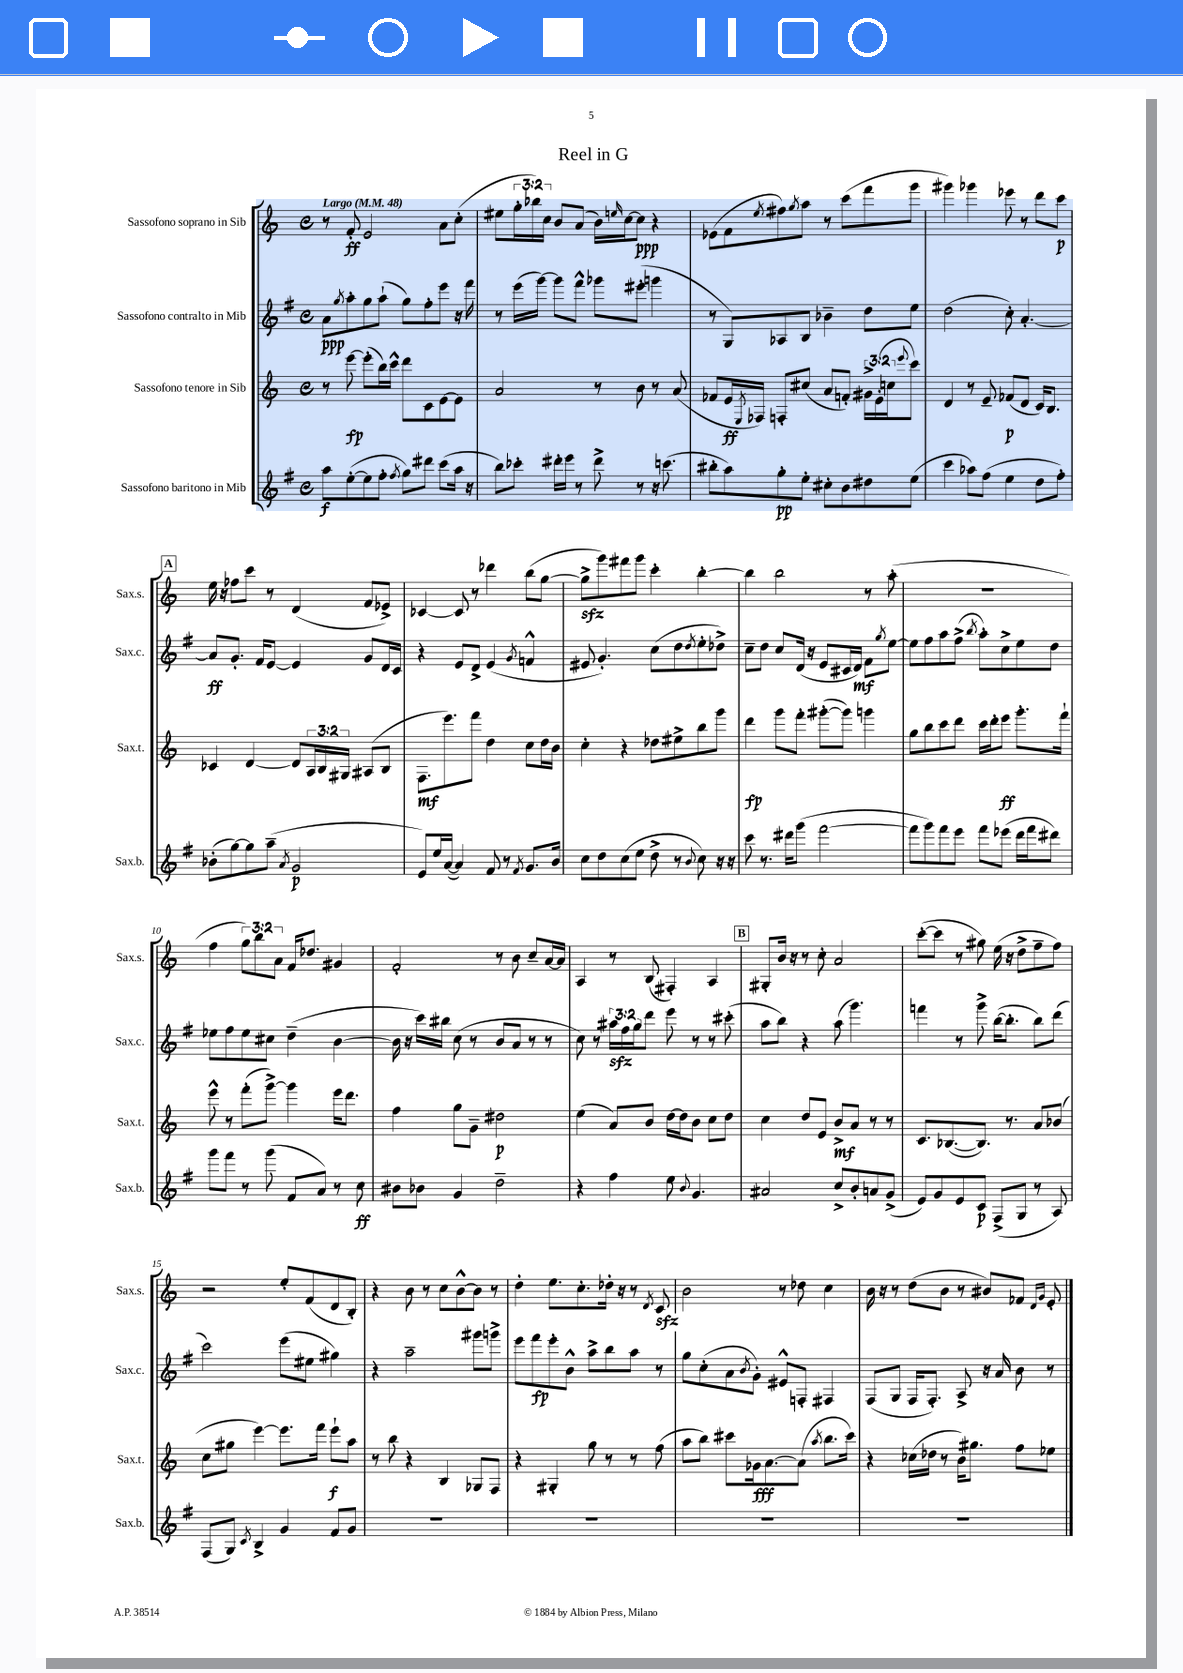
\header { title = "Reel in G" }
<<
\new StaffGroup <<
\new Staff = "s0" \with { instrumentName = "Sassofono soprano in Sib" shortInstrumentName = "Sax.s." } {
    \clef treble \key c \major \defaultTimeSignature \time 4/4 \override Staff.TupletNumber.text = #tuplet-number::calc-fraction-text \tempo "Largo" 4 = 48
    r8 f'8-.\ff e'2 a'8 c''8-.( |
    eis''8 \tuplet 3/2 { g''16-. bes''16) c''16 } b'8 a'8( b'16) \grace { e''16 } c''16~ c''8\ppp r4 |
    ees'8( f'8 \acciaccatura { e''8 } fis''8) \acciaccatura { g''8 } a''8 r8 c'''8( f'''8 g'''8 |
    gis'''4) ges'''4 ees'''8 r8 d'''8 c'''8\p |
    \mark \markup { \box "A" } e''16 r16 fes''8 c'''8 r8 d'4( f'8 ees'8->) |
    ces'4~ ces'8 r8 des'''4 b''8( g''8~ |
    g''8->\sfz g'''8) fis'''8 g'''8 c'''4-. b''4~-. |
    b''4 b''2 r8 a''8-.( |
    R1 |
    f''4 \tuplet 3/2 { g''8) b''8 a'8 } f'16 des''8. gis'4 |
    f'2-. r8 b'8 c''8-- a'16~ a'16 |
    a4 r8 b8( fis4-.) a4 |
    \mark \markup { \box "B" } gis8-. b'16 r16 r8 c''8-. a'2 |
    c'''8~-.( c'''8 r8 gis''8) e''16( r16 d''8-> f''8-- f''8) |
    r2 e''8-. f'8( d'8 b8-.) |
    r4 b'8 r8 c''8 b'8~-^ b'8 r8 |
    d''4-. e''8. c''8.-. des''16-. r16 r8 \acciaccatura { d'8 } c'8\sfz |
    b'2 r8 des''8 c''4 |
    b'16 r16 r8 d''8( b'8 r8 bis'8) fes'8 \grace { d'16 g'16 } e'8-. \bar "|." |
}
\new Staff = "s1" \with { instrumentName = "Sassofono contralto in Mib" shortInstrumentName = "Sax.c." } {
    \clef treble \key g \major \defaultTimeSignature \time 4/4 \override Staff.TupletNumber.text = #tuplet-number::calc-fraction-text
    a'8\ppp \acciaccatura { g''8 } a''8-. g''8 a''8-!( g''8) fis''8-. e'''8 r16 fis'''16 |
    r8 e'''16( g'''16~) g'''8 fis'''8-^ ges'''8 eis'''8-.( g'''4 |
    r8 g8) aes8 b8 bes'4-- d''8 e''8 |
    d''2( c''8-.) a'4.~-. |
    \mark \markup { \box "A" } a'8\ff g'8.-. fis'16 e'8~ e'4 g'8 d'16 c'16 |
    r4 e'8 d'8-> e'4( \acciaccatura { g'8 } f'4-^ |
    eis'8 g'4.-.) c''8( d''8 \acciaccatura { d''8 } e''8-. des''8->) |
    c''8-- d''8 c''8 d'16( r16 e'8 cis'16 d'16\mf) fis'8 \acciaccatura { g''8 } e''8~ |
    e''8 fis''8 a''8 fis''8->( \acciaccatura { b''8 } a''8-.) c''8-> e''8 d''8 |
    ees''8 fis''8 ees''8 cis''8 d''4--( b'4~ |
    b'16 r16 c'''16) bis''16 c''8( r8 b'8 a'8 r8 r8 |
    c''8) r8 \tuplet 3/2 { ais''16\sfz fis''16 g''16 } d'''8 e'''8 r8 r8 cis'''8-.( |
    \mark \markup { \box "B" } a''8 b''8) r4 a''8( g'''4.) |
    f'''4 r8 g'''8-> b''16~( b''8.-. b''8) d'''8( |
    c'''2) e'''8( eis''8 gis''4) |
    r4 a''2-- gis'''8 g'''8-> |
    e'''8 fis'''8\fp e'''8-. b'8-^ a''8-> b''8 a''8 r8 |
    g''8 c''8-.( a'8 \acciaccatura { b'8 } g'8-.) eis'8-^ f8-. fis4 |
    fis8( g8 fis16 fis8.-.) a8-> r16 a'16 b'8 r8 \bar "|." |
}
\new Staff = "s2" \with { instrumentName = "Sassofono tenore in Sib" shortInstrumentName = "Sax.t." } {
    \clef treble \key c \major \defaultTimeSignature \time 4/4 \override Staff.TupletNumber.text = #tuplet-number::calc-fraction-text
    r8 e'''8~\fp e'''8-.( b''16) c'''16-^ d'''8 c'8 e'8~ e'8 |
    a'2 r8 b'8 r8 a'8( |
    fes'8 e'16\ff \acciaccatura { e8 } fes16) f8-. cis''8( a'8 f'8-.) \tuplet 3/2 { gis'16-> e'16-.( c''16 } \appoggiatura { e'''8 } c'''8) |
    d'4 r8 e'8-- fes'8\p( d'8 c'16) b8. |
    \mark \markup { \box "A" } ces'4 d'4~ d'8 \tuplet 3/2 { a16 b16 gis16 } ais8( b8 |
    f8.\mf e'''8.) f'''8 d''4 c''8 d''16 b'16 |
    c''4-. r4 des''8 eis''8-> b''8 g'''8 |
    d'''4\fp g'''8 f'''8-. gis'''8~-.( gis'''8) g'''4 |
    g''8 b''8 c'''8 d'''8 c'''16 d'''16-. e'''8\ff g'''8.-. f'''16-! |
    e'''8-^ r8 f'''8-.( g'''8~->) g'''4 e'''16 d'''8. |
    f''4 g''8 g'8-- dis''2\p |
    e''4( a'8) b'8 d''16~ d''16 b'8 c''8 d''8 |
    \mark \markup { \box "B" } c''4 d''8 e'8 b'8->\mf a'8 r8 r8 |
    c'8. bes8.~( bes8.) r8. a'8 bes'8( |
    c''8 gis''8 e'''4~) e'''8. f'''16 e'''8-!\f a''8 |
    r8 b''8 r4 b4 ges8 f8 |
    r4 gis4-. g''8 r8 r8 f''8( |
    a''8 b''8) cis'''8 ges'16\fff a'8.~ a'8( \acciaccatura { a''8 } b''8. cis'''16) |
    r4 ces''16( des''16 r8 b'16) gis''8. f''8 ees''8 \bar "|." |
}
\new Staff = "s3" \with { instrumentName = "Sassofono baritono in Mib" shortInstrumentName = "Sax.b." } {
    \clef treble \key g \major \defaultTimeSignature \time 4/4
    a''8\f e''8~-.( e''8 fis''8-. \acciaccatura { fis''8 } g''8) dis'''8 c'''8( a''16 r16 |
    b''8) ces'''8-. dis'''16-. e'''16 r8 dis'''8-> r8 r16 c'''8.( |
    bis''8-. a''8) g''8-.\pp e''8-. cis''8-. b'8 dis''8 e''8( |
    c'''4 aes''8) fis''8( e''4 d''8 fis''8-.) |
    \mark \markup { \box "A" } bes'8-.( g''8~) g''8 a''8--( \acciaccatura { a'8 } g'2\p |
    e'8) e''16 a'16~( a'4) fis'8 r8 \acciaccatura { fis'8 } g'8. b'16 |
    c''8 d''8 c''8( e''8 d''8-> r8 \appoggiatura { b'8 } c''8) r16 r16 |
    c'''8 r8. dis'''16 g'''8( fis'''2~ |
    fis'''8 g'''8) fis'''8 e'''8 fis'''8 ees'''8( d'''16 fis'''16 dis'''8) |
    g'''8 fis'''8 r8 g'''8( fis'8 a'8) r8 c''8\ff |
    bis'8 bes'8 g'4 d''2-- |
    r4 fis''4 e''8 \appoggiatura { b'8 } g'4. |
    \mark \markup { \box "B" } ais'2 c''8-> b'8-. a'8 g'8->( |
    e'8) g'8 e'8 c'8\p fis8->( g8 r8 a8) |
    fis8( g8) \acciaccatura { c'8 } b4-> g'4 fis'8 g'8 |
    R1 |
    R1 |
    R1 |
    R1 \bar "|." |
}
>>
>>
